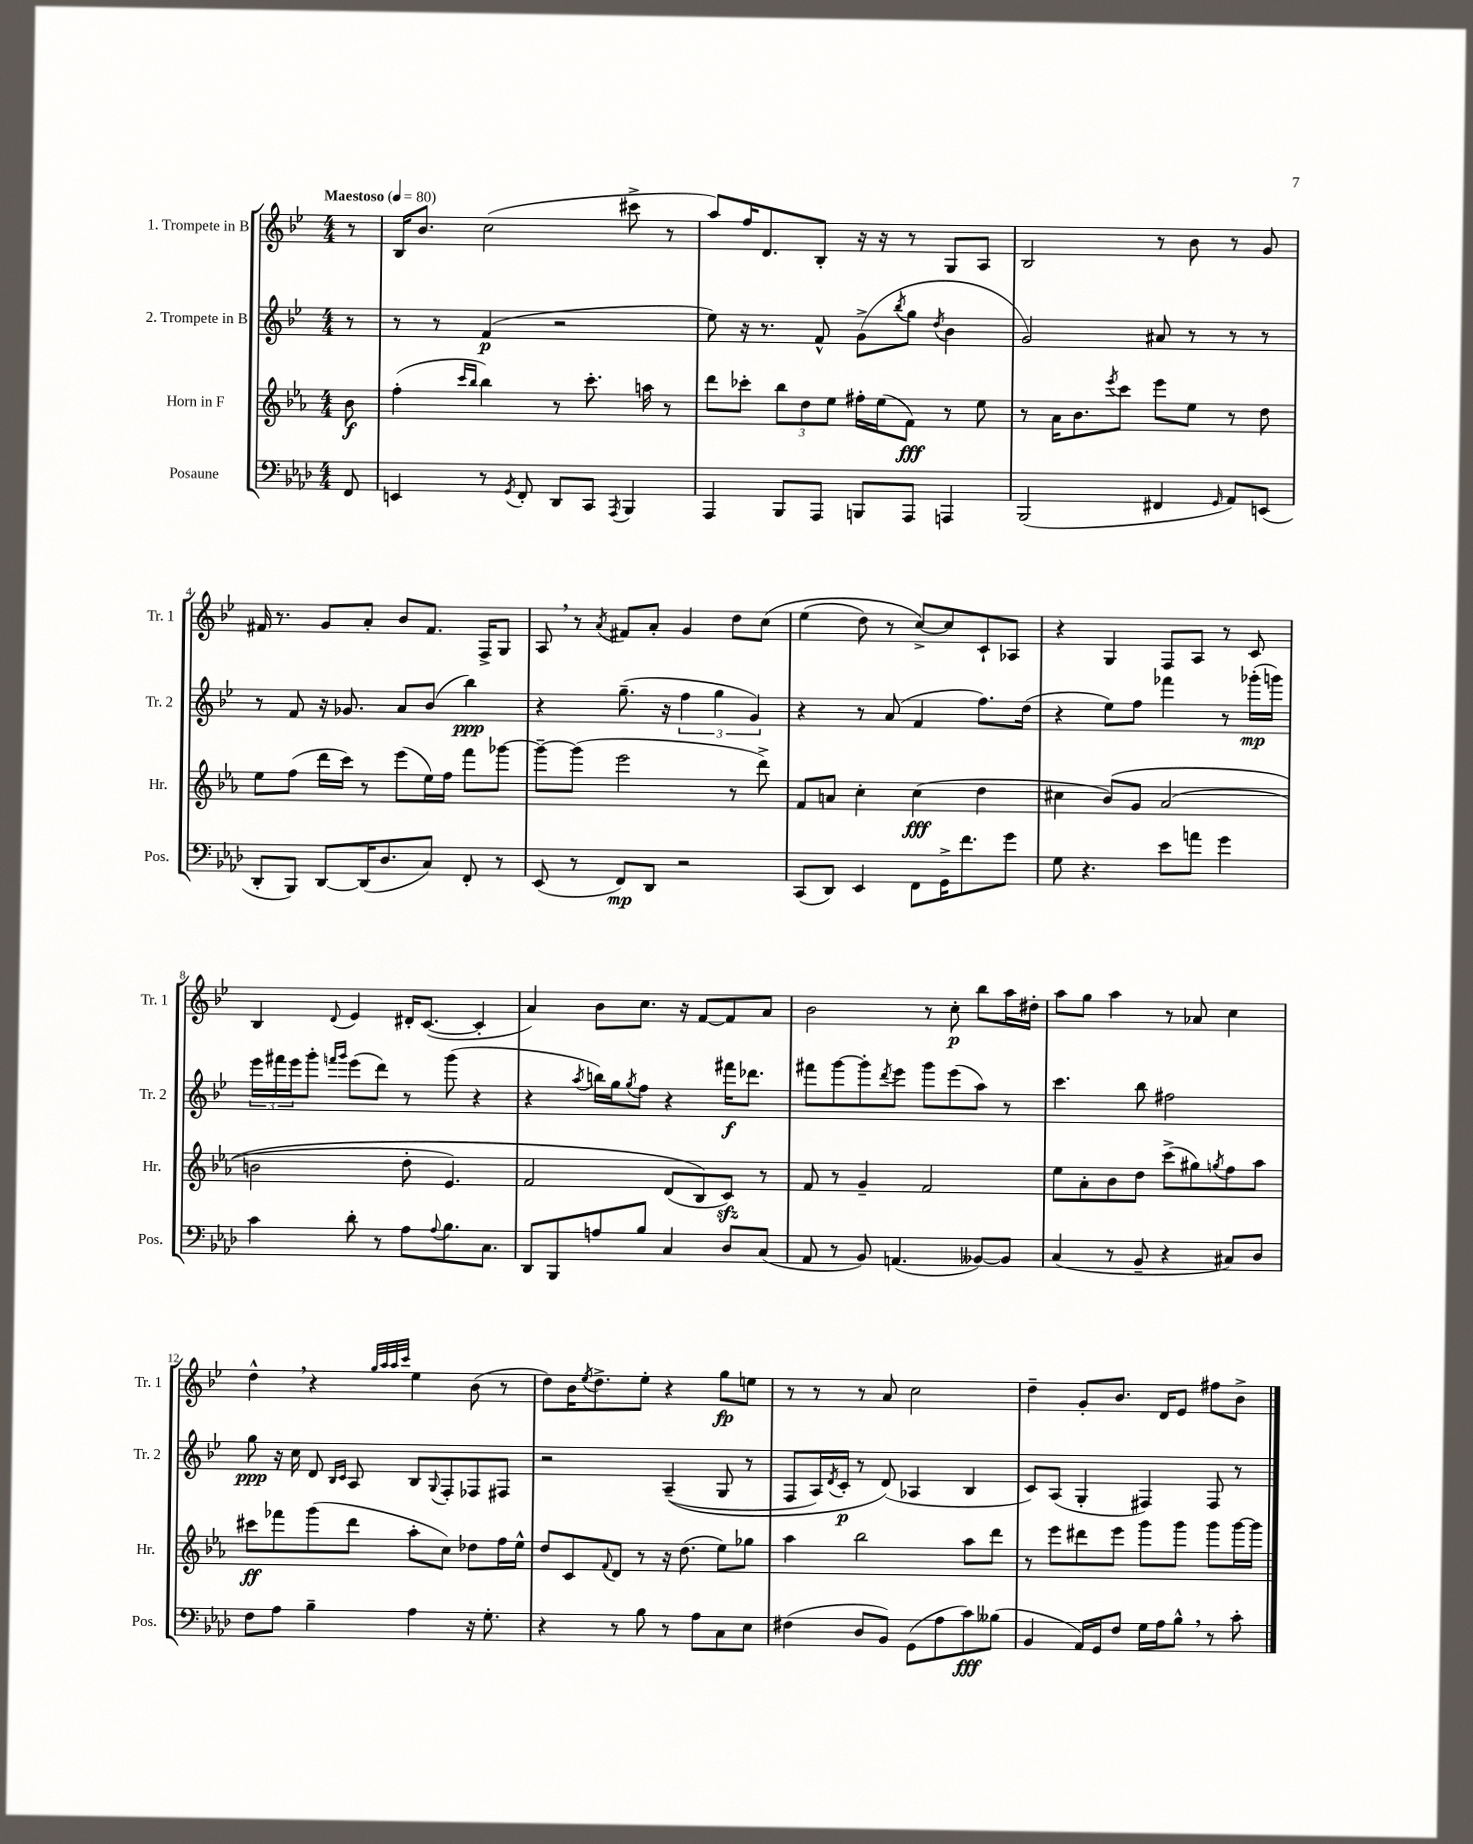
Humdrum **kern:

**kern	**dynam	**kern	**dynam	**kern	**dynam	**kern	**dynam
*part4	*part4	*part3	*part3	*part2	*part2	*part1	*part1
*staff4	*staff4	*staff3	*staff3	*staff2	*staff2	*staff1	*staff1
*I"Posaune	*	*I"Horn in F	*	*I"2. Trompete in B	*	*I"1. Trompete in B	*
*I'Pos.	*	*I'Hr.	*	*I'Tr. 2	*	*I'Tr. 1	*
*clefF4	*	*clefG2	*	*clefG2	*	*clefG2	*
*k[b-e-a-d-]	*	*k[b-e-a-]	*	*k[b-e-]	*	*k[b-e-]	*
*M4/4	*	*M4/4	*	*M4/4	*	*M4/4	*
*MM80	*	*MM80	*	*MM80	*	*MM80	*
=	=	=	=	=	=	=	=
!	!	!	!	!	!	!LO:TX:a:B:t=Maestoso	!
8FF/	.	8b-\	f	8r	.	8r	.
=1	=1	=1	=1	=1	=1	=1	=1
4EEn/	.	(4ff'\	.	8r	.	16B-/KL	.
.	.	.	.	.	.	8.b-/J	.
.	.	.	.	8r	.	.	.
.	.	16qqccc/LL	.	.	.	.	.
.	.	16qqbb-/JJ	.	.	.	.	.
8r	.	4bb-\)	.	(4f/	p	(2cc\	.
8qGG/	.	.	.	.	.	.	.
8FF'/	.	.	.	.	.	.	.
8DD-/L	.	8r	.	2r	.	.	.
8CC/J	.	8.ccc'\	.	.	.	.	.
8qAAA-/	.	.	.	.	.	.	.
4BBB-/	.	.	.	.	.	8ccc#X^\	.
.	.	16aan\	.	.	.	.	.
.	.	8r	.	.	.	8r	.
=2	=2	=2	=2	=2	=2	=2	=2
4AAA-/	.	8ddd\L	.	8ee-\)	.	8aa/L)	.
.	.	8ccc-X'\J	.	16r	.	16ff/K	.
.	.	.	.	8.r	.	8.d/	.
8BBB-/L	.	12bb-\L	.	.	.	.	.
.	.	12dd\	.	.	.	.	.
8AAA-/J	.	.	.	8f^^/	.	8B-'/J	.
.	.	12ee-\J	.	.	.	.	.
8BBBn/L	.	16ff#X'\LL	.	(8g^\L	.	16r	.
.	.	(16ee-\J	.	.	.	16r	.
.	.	.	.	8qbb-/	.	.	.
8AAA-/J	.	8f\J)	fff	8gg\J	.	8r	.
.	.	.	.	8qdd/	.	.	.
4AAAn/	.	8r	.	4b-\	.	8G/L	.
.	.	8ee-\	.	.	.	8A/J	.
=3	=3	=3	=3	=3	=3	=3	=3
(2BBB-/	.	8r	.	2g/)	.	2B-/	.
.	.	16a-\KL	.	.	.	.	.
.	.	8.b-\	.	.	.	.	.
.	.	8qeee-/	.	.	.	.	.
.	.	8ccc\J	.	.	.	.	.
4FF#X/	.	8eee-\L	.	8a#X/	.	8r	.
.	.	8ee-\J	.	8r	.	8b-\	.
16qqGG/	.	.	.	.	.	.	.
8AA-/L)	.	8r	.	8r	.	8r	.
(8EEn/J	.	8dd\	.	8r	.	8g/	.
!!LO:LB:g=z
=4	=4	=4	=4	=4	=4	=4	=4
8DD-'/L	.	8ee-\L	.	8r	.	16f#X/	.
.	.	.	.	.	.	8.r	.
8BBB-/J)	.	(8ff\J	.	8f/	.	.	.
[8DD-/L	.	16ddd\LL	.	16r	.	8g/L	.
.	.	16ccc\JJ)	.	8.g-X/	.	.	.
(16DD-/K]	.	8r	.	.	.	8a'/J	.
8.D-/	.	.	.	.	.	.	.
.	.	(8eee-\L	.	8a/L	.	8b-/L	.
8C/J)	.	16ee-\L)	.	(8b-/J	.	8.f#/J	.
.	.	16ff\JJ	.	.	.	.	.
8FF'/	.	8fff\L	.	4bb-\)	ppp	.	.
.	.	.	.	.	.	16F^/KL	.
8r	.	[8ggg-X\J	.	.	.	8G/J	.
=5	=5	=5	=5	=5	=5	=5	=5
(8EE-/	.	8ggg-~\L_	.	4r	.	8A,/	.
8r	.	(8ggg-\J]	.	.	.	8r	.
.	.	.	.	.	.	8qa/	.
8FF/L)	mp	2eee-\	.	(8.gg~\	.	8f#X/L	.
8DD-/J	.	.	.	.	.	8a'/J	.
.	.	.	.	16r	.	.	.
2r	.	.	.	6ff\	.	4g/	.
.	.	.	.	6gg\	.	.	.
.	.	8r	.	.	.	8dd\L	.
.	.	.	.	6g/)	.	.	.
.	.	8ddd^\)	.	.	.	(8cc\J	.
=6	=6	=6	=6	=6	=6	=6	=6
(8CC/L	.	8f/L	.	4r	.	(4ee-\	.
8DD-/J)	.	8an/J	.	.	.	.	.
4EE-/	.	4cc'\	.	8r	.	8dd\)	.
.	.	.	.	(8a/	.	8r	.
8FF\L	.	(4cc\	fff	4f/	.	[8cc^/L)	.
16GG^\K	.	.	.	.	.	8cc/]	.
8.f\	.	.	.	.	.	.	.
.	.	4dd\	.	8.ff\L)	.	8c`/	.
8g\J	.	.	.	.	.	8A-X/J	.
.	.	.	.	(16dd\Jk	.	.	.
=7	=7	=7	=7	=7	=7	=7	=7
8G\	.	4cc#X\	.	4r	.	4r	.
4.r	.	.	.	.	.	.	.
.	.	(8b-/L)	.	8ee-\L)	.	4G/	.
.	.	8g/J	.	8ff\J	.	.	.
8e-\L	.	(2a-/	.	4fff-X\	.	8F/L	.
8an\J	.	.	.	.	.	8A/J	.
4g\	.	.	.	8r	.	8r	.
.	.	.	.	(16ggg-X'\LL	mp	8c/	.
.	.	.	.	16gggn\JJ)	.	.	.
!!LO:LB:g=z
=8	=8	=8	=8	=8	=8	=8	=8
4c\	.	2bn\	.	24eee-\LL	.	4B-/	.
.	.	.	.	24fff#X\	.	.	.
.	.	.	.	24eee-\J	.	.	.
.	.	.	.	8ggg'\J	.	.	.
.	.	.	.	16qqfffn/LL	.	.	.
.	.	.	.	16qqggg/JJ	.	8qqd/	.
8d-'\	.	.	.	(8eee-\L	.	4e-/	.
8r	.	.	.	8ddd\J)	.	.	.
8A-\L	.	8dd'\	.	8r	.	16d#X'/KL	.
.	.	.	.	.	.	([8.c/J	.
8qqA-/	.	.	.	.	.	.	.
8.B-\	.	4.e-/)	.	(8ggg\	.	.	.
.	.	.	.	4r	.	4c'/]	.
8.C\J	.	.	.	.	.	.	.
=9	=9	=9	=9	=9	=9	=9	=9
8DD-/L	.	2f/	.	4r	.	4a/)	.
8BBB-/	.	.	.	.	.	.	.
.	.	.	.	8qaa/	.	.	.
8An/	.	.	.	16bbn\LL)	.	8b-\L	.
.	.	.	.	16gg\J	.	.	.
.	.	.	.	8qgg/	.	.	.
8B-/J	.	.	.	8ff\J	.	8.cc\J	.
4C/	.	(8d/L	.	4r	.	.	.
.	.	.	.	.	.	16r	.
.	.	8B-/)	.	.	.	[8f/L	.
8D-/L	.	8czz/J)	.	16fff#X\KL	f	8f/]	.
.	.	.	.	8.ddd-X\J	.	.	.
(8C/J	.	8r	.	.	.	8a/J	.
=10	=10	=10	=10	=10	=10	=10	=10
8AA-/	.	8f/	.	8fff#X\L	.	2b-\	.
8r	.	8r	.	[8ggg\	.	.	.
8BB-/)	.	4g~/	.	8ggg'\]	.	.	.
.	.	.	.	8qddd/	.	.	.
(4.AAn/	.	.	.	8eee-\J	.	.	.
.	.	2f/	.	8ggg\L	.	8r	.
.	.	.	.	(8eee-\	.	8cc'\	p
[8BB--X/L)	.	.	.	8aa\J)	.	8bb-\L	.
8BB--/J]	.	.	.	8r	.	16aa\L	.
.	.	.	.	.	.	16dd#X'\JJ	.
=11	=11	=11	=11	=11	=11	=11	=11
(4C/	.	8ee-\L	.	4.ccc\	.	8aa\L	.
.	.	8a-'\	.	.	.	8gg\J	.
8r	.	8b-\	.	.	.	4aa\	.
8BB-~/	.	8dd\J	.	8bb-\	.	.	.
4r	.	(8ccc^\L	.	2ff#X\	.	8r	.
.	.	8gg#X\)	.	.	.	8a-X/	.
.	.	8qggn/	.	.	.	.	.
8C#X/L)	.	8ff\	.	.	.	4cc\	.
8D-/J	.	8aa-\J	.	.	.	.	.
!!LO:LB:g=z
=12	=12	=12	=12	=12	=12	=12	=12
8F\L	.	8ccc#X\L	ff	8gg\	ppp	4dd^^,\	.
8A-\J	.	8fff-X\	.	16r	.	.	.
.	.	.	.	16cc\	.	.	.
4B-~\	.	(8ggg\	.	8d/	.	4r	.
.	.	.	.	16qqB-/LL	.	.	.
.	.	.	.	16qqc/JJ	.	.	.
.	.	8ddd\J	.	8A/	.	.	.
.	.	.	.	.	.	32qqgg/LLL	.
.	.	.	.	.	.	32qqaa/	.
.	.	.	.	.	.	32qqaa/	.
.	.	.	.	.	.	32qqccc/JJJ	.
4A-\	.	8aa-'\L	.	8B-/L	.	4ee-\	.
.	.	.	.	8qqG/	.	.	.
.	.	8cc\J)	.	8F'/	.	.	.
16r	.	8dd-X\L	.	8F-X/	.	(8b-\	.
8.G'\	.	.	.	.	.	.	.
.	.	16ff\L	.	8F#X/J	.	8r	.
.	.	16ee-^^\JJ	.	.	.	.	.
=13	=13	=13	=13	=13	=13	=13	=13
4r	.	8dd/L	.	2r	.	8dd\L)	.
.	.	8c/	.	.	.	16b-\K	.
.	.	.	.	.	.	8qee-/	.
.	.	.	.	.	.	8.dd^\	.
.	.	8qqf/	.	.	.	.	.
8r	.	8d/J	.	.	.	.	.
8B-\	.	8r	.	.	.	8ee-'\J	.
8r	.	16r	.	((4A~/	.	4r	.
.	.	(8.dd\	.	.	.	.	.
8A-\L	.	.	.	.	.	.	.
8C\	.	8ee-\L)	.	8G/	.	8gg\L	fp
8E-\J	.	8gg-X\J	.	8r	.	8een\J	.
=14	=14	=14	=14	=14	=14	=14	=14
(4F#X\	.	4aa-\	.	8F/L	.	8r	.
.	.	.	.	16A/L)	.	8r	.
.	.	.	.	8qd/	.	.	.
.	.	.	.	16c'/JJ	p	.	.
8D-/L	.	2bb-\	.	8r	.	8r	.
8BB-/J)	.	.	.	(8d/)	.	8a/	.
(8GG\L	.	.	.	4A-X/	.	2cc\	.
8A-\	.	.	.	.	.	.	.
8c\)	fff	8aa-\L	.	4B-/	.	.	.
(8B--X\J	.	8ddd\J	.	.	.	.	.
=15	=15	=15	=15	=15	=15	=15	=15
4BB-/	.	8r	.	8c/L)	.	4dd~\	.
.	.	8eee-\L	.	(8A/J	.	.	.
16AA-/LL)	.	8ddd#X\	.	4G'/	.	8g'/L	.
16GG/J	.	.	.	.	.	.	.
8F/J	.	8eee-\J	.	.	.	8.b-/J	.
16G\LL	.	8ggg\L	.	4F#X/)	.	.	.
16A-\J	.	.	.	.	.	16d/KL	.
8B-^^,\J	.	8ggg\J	.	.	.	8e-/J	.
8r	.	8ggg\L	.	8F#/	.	8ff#X\L	.
8c'\	.	[16ggg\L	.	8r	.	8b-^\J	.
.	.	16ggg\JJ]	.	.	.	.	.
==	==	==	==	==	==	==	==
*-	*-	*-	*-	*-	*-	*-	*-
